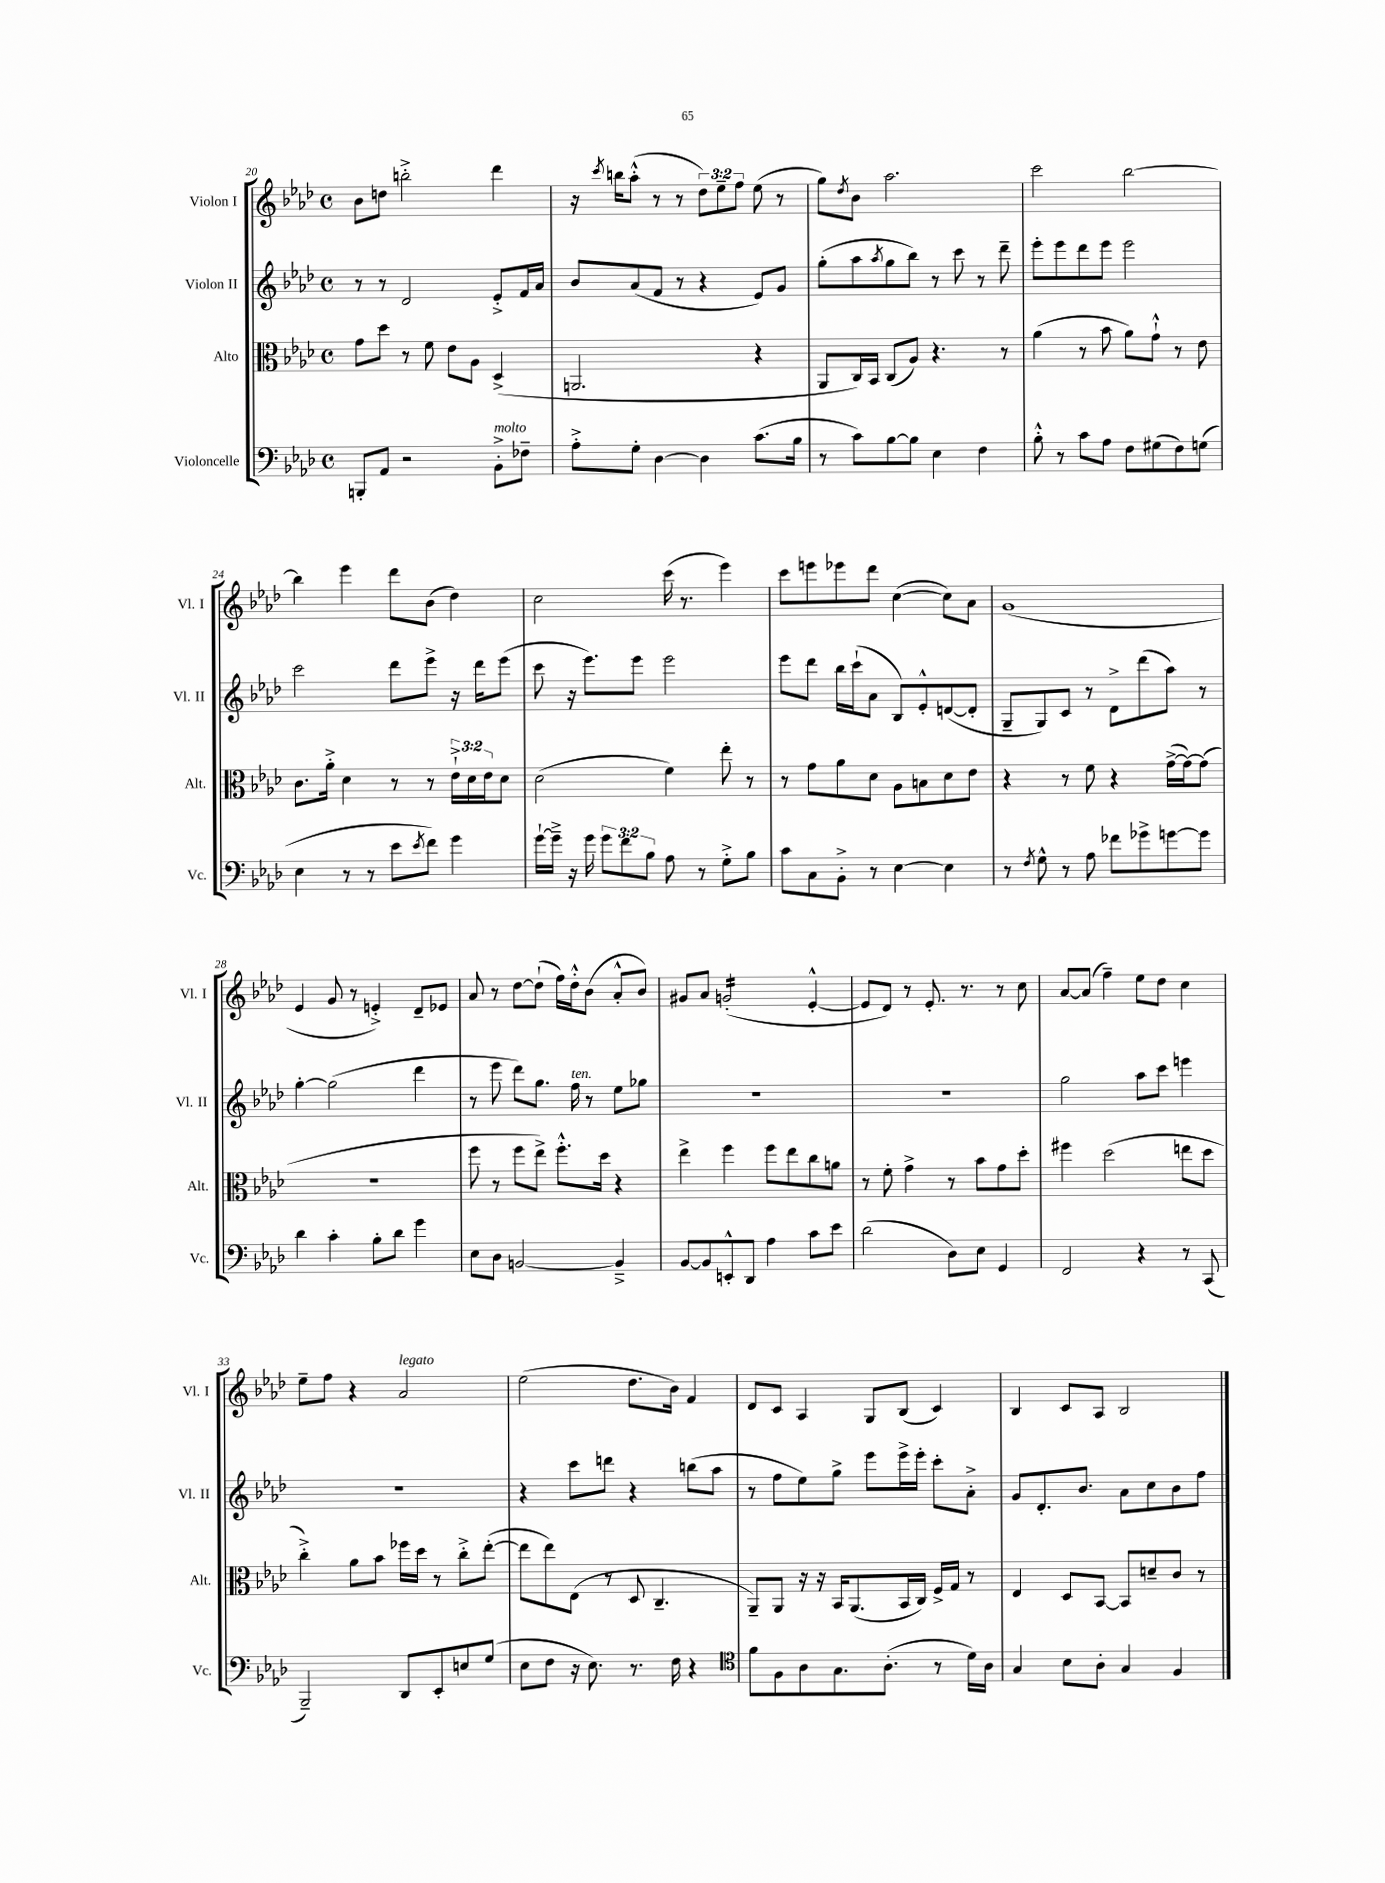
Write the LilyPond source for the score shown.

<<
\new StaffGroup <<
\new Staff = "s0" \with { instrumentName = "Violon I" shortInstrumentName = "Vl. I" } {
    \clef treble \key aes \major \defaultTimeSignature \time 4/4 \override Staff.TupletNumber.text = #tuplet-number::calc-fraction-text
    bes'8 d''8 b''2-.-> des'''4 |
    r16 \acciaccatura { c'''8 } b''16 aes''8-.-^( r8 r8 \tuplet 3/2 { des''8) ees''8-- f''8 } ees''8( r8 |
    g''8) \acciaccatura { des''8 } bes'8 aes''2. |
    c'''2 bes''2~ |
    bes''4 ees'''4 des'''8 bes'8( des''4) |
    c''2 c'''16( r8. ees'''4) |
    c'''8 e'''8 ees'''8 des'''8 c''4~( c''8) aes'8 |
    g'1( |
    ees'4 g'8 r8 e'4-.->) des'8-- ees'8 |
    aes'8 r8 des''8~ des''8-!( f''16) des''16-.-^ bes'8( aes'8-.-^ bes'8) |
    gis'8 aes'8 g'2:16-.( ees'4~-.-^ |
    ees'8 des'8) r8 ees'8.-. r8. r8 c''8 |
    aes'8~ aes'8( f''4--) ees''8 des''8 c''4 |
    ees''8-- f''8 r4 aes'2^\markup { \italic "legato" } |
    ees''2( des''8. bes'16) f'4 |
    des'8 c'8 aes4 g8 bes8( c'4) |
    bes4 c'8 aes8 bes2 \bar "|." |
}
\new Staff = "s1" \with { instrumentName = "Violon II" shortInstrumentName = "Vl. II" } {
    \clef treble \key aes \major \defaultTimeSignature \time 4/4
    r8 r8 des'2 ees'8-.-> f'16 aes'16 |
    bes'8 aes'8( f'8 r8 r4 ees'8) g'8 |
    g''8-.( aes''8 \acciaccatura { aes''8 } g''8 bes''8) r8 c'''8 r8 des'''8-- |
    ees'''8-. ees'''8 des'''8 ees'''8 ees'''2 |
    c'''2 des'''8 ees'''8-> r16 des'''16 ees'''8( |
    c'''8 r16 ees'''8.) ees'''8 ees'''2 |
    ees'''8 des'''8 bes''16 c'''16-!( aes'8 bes8) ees'8-.-^ d'8~( d'8-. |
    g8-- g8) c'8 r8 des'8-> des'''8( aes''8) r8 |
    g''4~-. g''2( des'''4 |
    r8 ees'''8 des'''8) g''8. f''16^\markup { \italic "ten." } r8 ees''8 ges''8 |
    R1 |
    R1 |
    g''2 aes''8 c'''8 e'''4 |
    r1 |
    r4 c'''8 d'''8 r4 b''8( aes''8 |
    r8 f''8 ees''8) g''8-> ees'''8 ees'''16-> ees'''16-. c'''8-. aes'8-.-> |
    g'8 des'8.-. bes'8. aes'8 c''8 bes'8 f''8 \bar "|." |
}
\new Staff = "s2" \with { instrumentName = "Alto" shortInstrumentName = "Alt." } {
    \clef alto \key aes \major \defaultTimeSignature \time 4/4 \override Staff.TupletNumber.text = #tuplet-number::calc-fraction-text
    g'8 des''8 r8 f'8 ees'8 aes8 des4->( |
    a,2. r4 |
    aes,8 c16) bes,16 c8( aes8) r4. r8 |
    aes'4( r8 bes'8 aes'8) g'8-!-^ r8 ees'8 |
    c'8. aes'16-.-> des'4 r8 r8 \tuplet 3/2 { ees'16-!-> des'16 ees'16 } des'8 |
    des'2( f'4) ees''8-. r8 |
    r8 g'8 aes'8 des'8 aes8 b8 des'8 ees'8 |
    r4 r8 f'8 r4 g'16~->( g'16~) g'8( |
    R1 |
    f''8 r8 f''8 ees''8->) f''8.-.-^ des''16 r4 |
    ees''4-> f''4 f''8 ees''8 c''8 a'8 |
    r8 f'8-. g'4-> r8 bes'8 g'8 des''8-. |
    fis''4 des''2( e''8 des''8 |
    c''4-.->) aes'8 bes'8 fes''16 des''16 r8 c''8-.-> ees''8~-.( |
    ees''8 ees''8) ees8( r8 des8 c4.-- |
    aes,8--) aes,8 r16 r16 bes,16 aes,8.( bes,16 c16) f16-> g16 r8 |
    ees4 des8 bes,8~ bes,8 d'8-- c'8 r8 \bar "|." |
}
\new Staff = "s3" \with { instrumentName = "Violoncelle" shortInstrumentName = "Vc." } {
    \clef bass \key aes \major \defaultTimeSignature \time 4/4 \override Staff.TupletNumber.text = #tuplet-number::calc-fraction-text
    b,,8-. aes,8 r2 bes,8-.->^\markup { \italic "molto" } fes8-- |
    aes8-.-> g8-. des4~ des4 c'8.( bes16 |
    r8 c'8) bes8~ bes8 ees4 f4 |
    bes8-.-^ r8 c'8 aes8 f8 gis8( f8) g8( |
    ees4 r8 r8 ees'8 \acciaccatura { ees'8 } f'8) g'4 |
    g'16~-! g'16---> r16 g'16 \tuplet 3/2 { g'8 f'8 bes8 } aes8 r8 g8-.-> bes8 |
    c'8 c8 bes,8-.-> r8 ees4~ ees4 |
    r8 \acciaccatura { f8 } g8-^ r8 aes8 fes'8 ges'8-> g'8~ g'8 |
    des'4 c'4-. bes8-. des'8 g'4 |
    ees8 des8 b,2~ b,4---> |
    bes,8~ bes,8 e,8-.-^ des,8 aes4 c'8 ees'8 |
    des'2( des8) ees8 g,4 |
    f,2 r4 r8 c,8( |
    bes,,2--) des,8 ees,8-. e8 g8( |
    ees8 f8 r16 ees8.) r8. f16 r4 |
    \clef tenor f'8 f8 aes8 g8. aes8.-.( r8 des'16) aes16 |
    g4 bes8 aes8-. g4 f4 \bar "|." |
}
>>
>>
\layout { \context { \Score currentBarNumber = #20 } }
